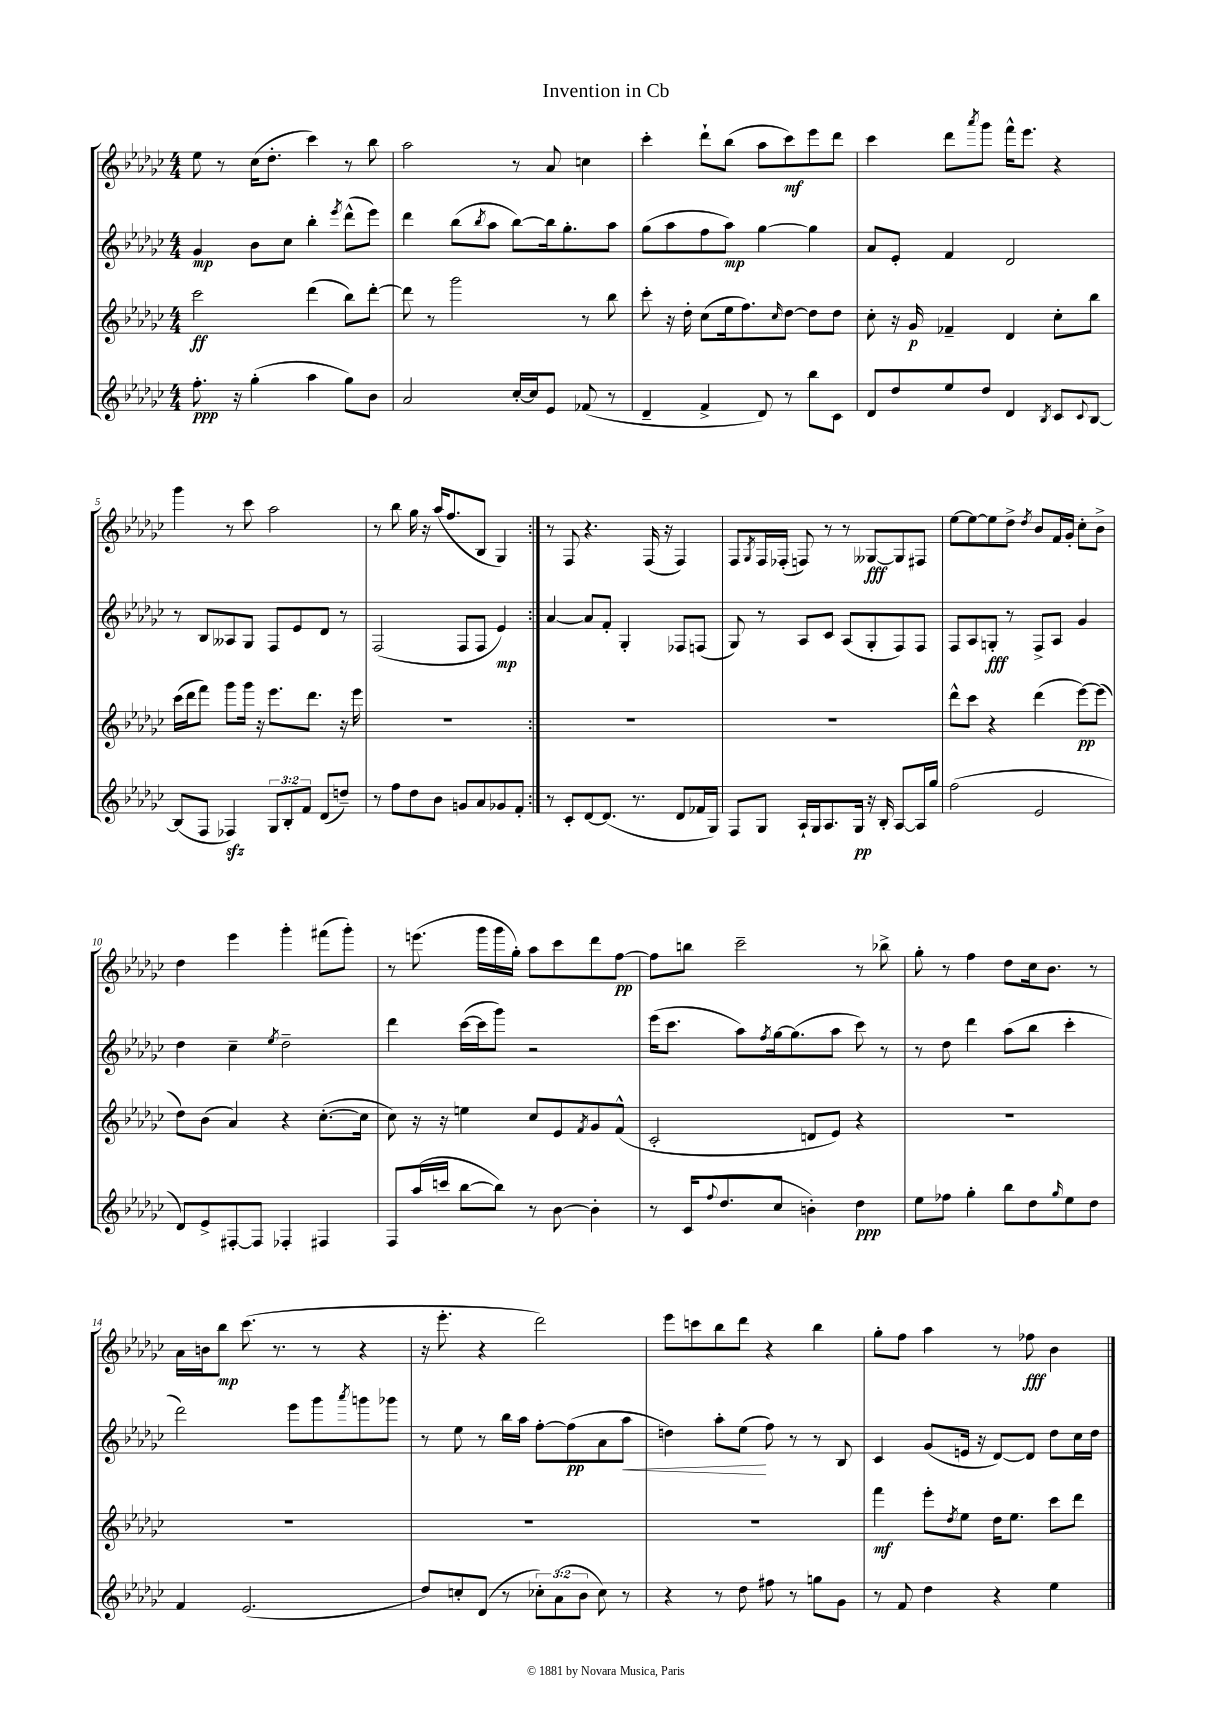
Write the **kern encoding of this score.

**kern	**kern	**kern	**kern
*staff4	*staff3	*staff2	*staff1
*clefG2	*clefG2	*clefG2	*clefG2
*k[b-e-a-d-g-c-]	*k[b-e-a-d-g-c-]	*k[b-e-a-d-g-c-]	*k[b-e-a-d-g-c-]
*M4/4	*M4/4	*M4/4	*M4/4
8.ff'	2ccc-	4g-	8ee-
.	.	.	8r
16r	.	.	.
(4gg-'	.	8b-	(16cc-
.	.	.	8.dd-'
.	.	8cc-	.
4aa-	(4ddd-	4bb-'	4ccc-)
.	.	8qeee-	.
8gg-)	8bb-)	(8ddd-^^	8r
8b-	[8ddd-'	8eee-)	8bb-
=	=	=	=
2a-	8ddd-]	4ddd-	2aa-
.	8r	.	.
.	2ggg-	(8bb-	.
.	.	8qbb-	.
.	.	8aa-	.
[16cc-'	.	[8bb-)	8r
16cc-]	.	.	.
8e-	.	16bb-]	8a-
.	.	8.gg-'	.
(8f-	8r	.	4cc
8r	8bb-	8aa-	.
=	=	=	=
4d-~	8ccc-'	(8gg-	4ccc-'
.	16r	8aa-	.
.	16dd-'	.	.
4f^	(8cc-	8ff	8ddd-`
.	16ee-	8aa-)	(8bb-
.	8.ff)	.	.
8d-)	.	[4gg-	8aa-
.	16qqcc-	.	.
8r	[8dd-	.	8ccc-)
8bb-	8dd-]	4gg-]	8eee-
8c-	8dd-	.	8ddd-
=	=	=	=
8d-	8cc-'	8a-	4ccc-
8dd-	16r	8e-'	.
.	16g-	.	.
8ee-	4f-~	4f	8ddd-
.	.	.	8qaaa-
8dd-	.	.	8ggg-
4d-	4d-	2d-	16fff^^
.	.	.	8.eee-
8qB-	.	.	.
8c-	8cc-'	.	4r
8qqc-	.	.	.
[8B-	8bb-	.	.
=	=	=	=
(8B-]	(16ccc-	8r	4ggg-
.	16ddd-	.	.
8F	8fff)	8B-	.
4F-)	8ggg-	8A--	8r
.	16ggg-	8G-	8ccc-
.	16r	.	.
12G-	8.eee-	8F	2aa-
12B-'	.	.	.
.	.	8e-	.
12f	.	.	.
.	8.ddd-	.	.
(8d-	.	8d-	.
8dd~)	16r	8r	.
.	16eee-	.	.
=	=	=	=
8r	1r	(2F	8r
8ff	.	.	8bb-
8dd-	.	.	16gg-
.	.	.	16r
8b-	.	.	(16aa-
.	.	.	8.ff
8g	.	8F	.
8a-	.	8F	8B-
8g-	.	4e-)	4G-)
8f'	.	.	.
=:|!	=:|!	=:|!	=:|!
8r	1r	[4a-	8r
8c-'	.	.	8F
[8d-	.	8a-]	4.r
(8.d-]	.	8f'	.
.	.	4G-'	.
8.r	.	.	.
.	.	.	(16F
.	.	.	16r
8d-	.	8F-	4F)
16f-	.	(8F	.
16G-)	.	.	.
=	=	=	=
8F	1r	8G-)	8F
.	.	.	8qG-
8G-	.	8r	16F
.	.	.	(16F-'
16A-`	.	8A-	8F)
16G-	.	.	.
8.A-	.	8c-	8r
.	.	(8A-	8r
16G-	.	.	.
16r	.	8G-'	[8G--
16B-'	.	.	.
[8A-	.	8F)	8G--]
16A-]	.	8F	8F#
16gg-	.	.	.
=	=	=	=
(2ff	8ddd-^^	8F	[8ee-
.	8ccc-	8A-	8ee-_
.	4r	8G'	8ee-]
.	.	8r	8dd-^
.	.	.	8qdd-
2e-	(4ddd-	8F^	8b-
.	.	8A-	16f
.	.	.	16g-'
.	[8eee-)	4g-	8cc-'
.	(8eee-]	.	8b-^
=	=	=	=
8d-)	8dd-)	4dd-	4dd-
8e-^	(8b-	.	.
[8F#'	4a-)	4cc-~	4eee-
8F#]	.	.	.
.	.	8qee-	.
4F-'	4r	2dd-~	4ggg-'
4F#	([8.cc-'	.	(8fff#
.	.	.	8ggg-')
.	16cc-]	.	.
=	=	=	=
8F	8cc-)	4ddd-	8r
(16aa-	16r	.	(8.eee
16ccc	16r	.	.
[8bb-	4ee	([16ccc-	.
.	.	16ccc-]	16ggg-
8bb-])	.	8ggg-)	16ggg-
.	.	.	16gg-')
8r	8cc-	2r	8aa-
[8b-	8e-	.	8ccc-
.	8qf	.	.
4b-']	8g-	.	8ddd-
.	(8f^^	.	[8ff
=	=	=	=
8r	2c-'	(16eee-	8ff]
.	.	8.ccc-	.
(16c-	.	.	8bb
8qqff	.	.	.
8.dd-	.	.	.
.	.	8aa-)	2ccc-~
.	.	8qff	.
8cc-	.	[16gg-	.
.	.	(8.gg-]	.
4b')	8d	.	.
.	8e-)	8aa-	.
4dd-	4r	8ccc-)	8r
.	.	8r	8bb-^
=	=	=	=
8ee-	1r	8r	8gg-'
8ff-	.	8dd-	8r
4gg-'	.	4ddd-	4ff
8bb-	.	(8aa-	8dd-
8dd-	.	8bb-	16cc-
.	.	.	8.b-
16qqgg-	.	.	.
8ee-	.	4ccc-'	.
8dd-	.	.	8r
=	=	=	=
4f	1r	2ddd-)	16a-
.	.	.	16b
.	.	.	8bb-
(2.e-	.	.	(8.ccc-
.	.	.	8.r
.	.	8eee-	.
.	.	8ggg-	8r
.	.	8qaaa-	.
.	.	8ggg	4r
.	.	8ggg-	.
=	=	=	=
8dd-)	1r	8r	16r
.	.	.	8.eee-'
8cc'	.	8ee-	.
(8d-	.	8r	4r
8r	.	16bb-	.
.	.	16aa-	.
12cc-')	.	[8ff'	2ddd-)
(12a-	.	.	.
.	.	(8ff]	.
12b-	.	.	.
8cc-)	.	8a-	.
8r	.	8aa-	.
=	=	=	=
4r	1r	4dd)	8eee-
.	.	.	8ccc
8r	.	8aa-'	8bb-
8dd-	.	(8ee-	8ddd-
8ff#	.	8ff)	4r
8r	.	8r	.
8gg	.	8r	4bb-
8g-	.	8B-	.
=	=	=	=
8r	4fff	4c-	8gg-'
8f	.	.	8ff
4dd-	8eee-'	(8g-	4aa-
.	8qdd-	.	.
.	8ee-	16e	.
.	.	16r	.
4r	16dd-	[8d-)	8r
.	8.ee-	.	.
.	.	8d-]	8ff-
4ee-	8ccc-	8dd-	4b-
.	8ddd-	16cc-	.
.	.	16dd-	.
==	==	==	==
*-	*-	*-	*-
